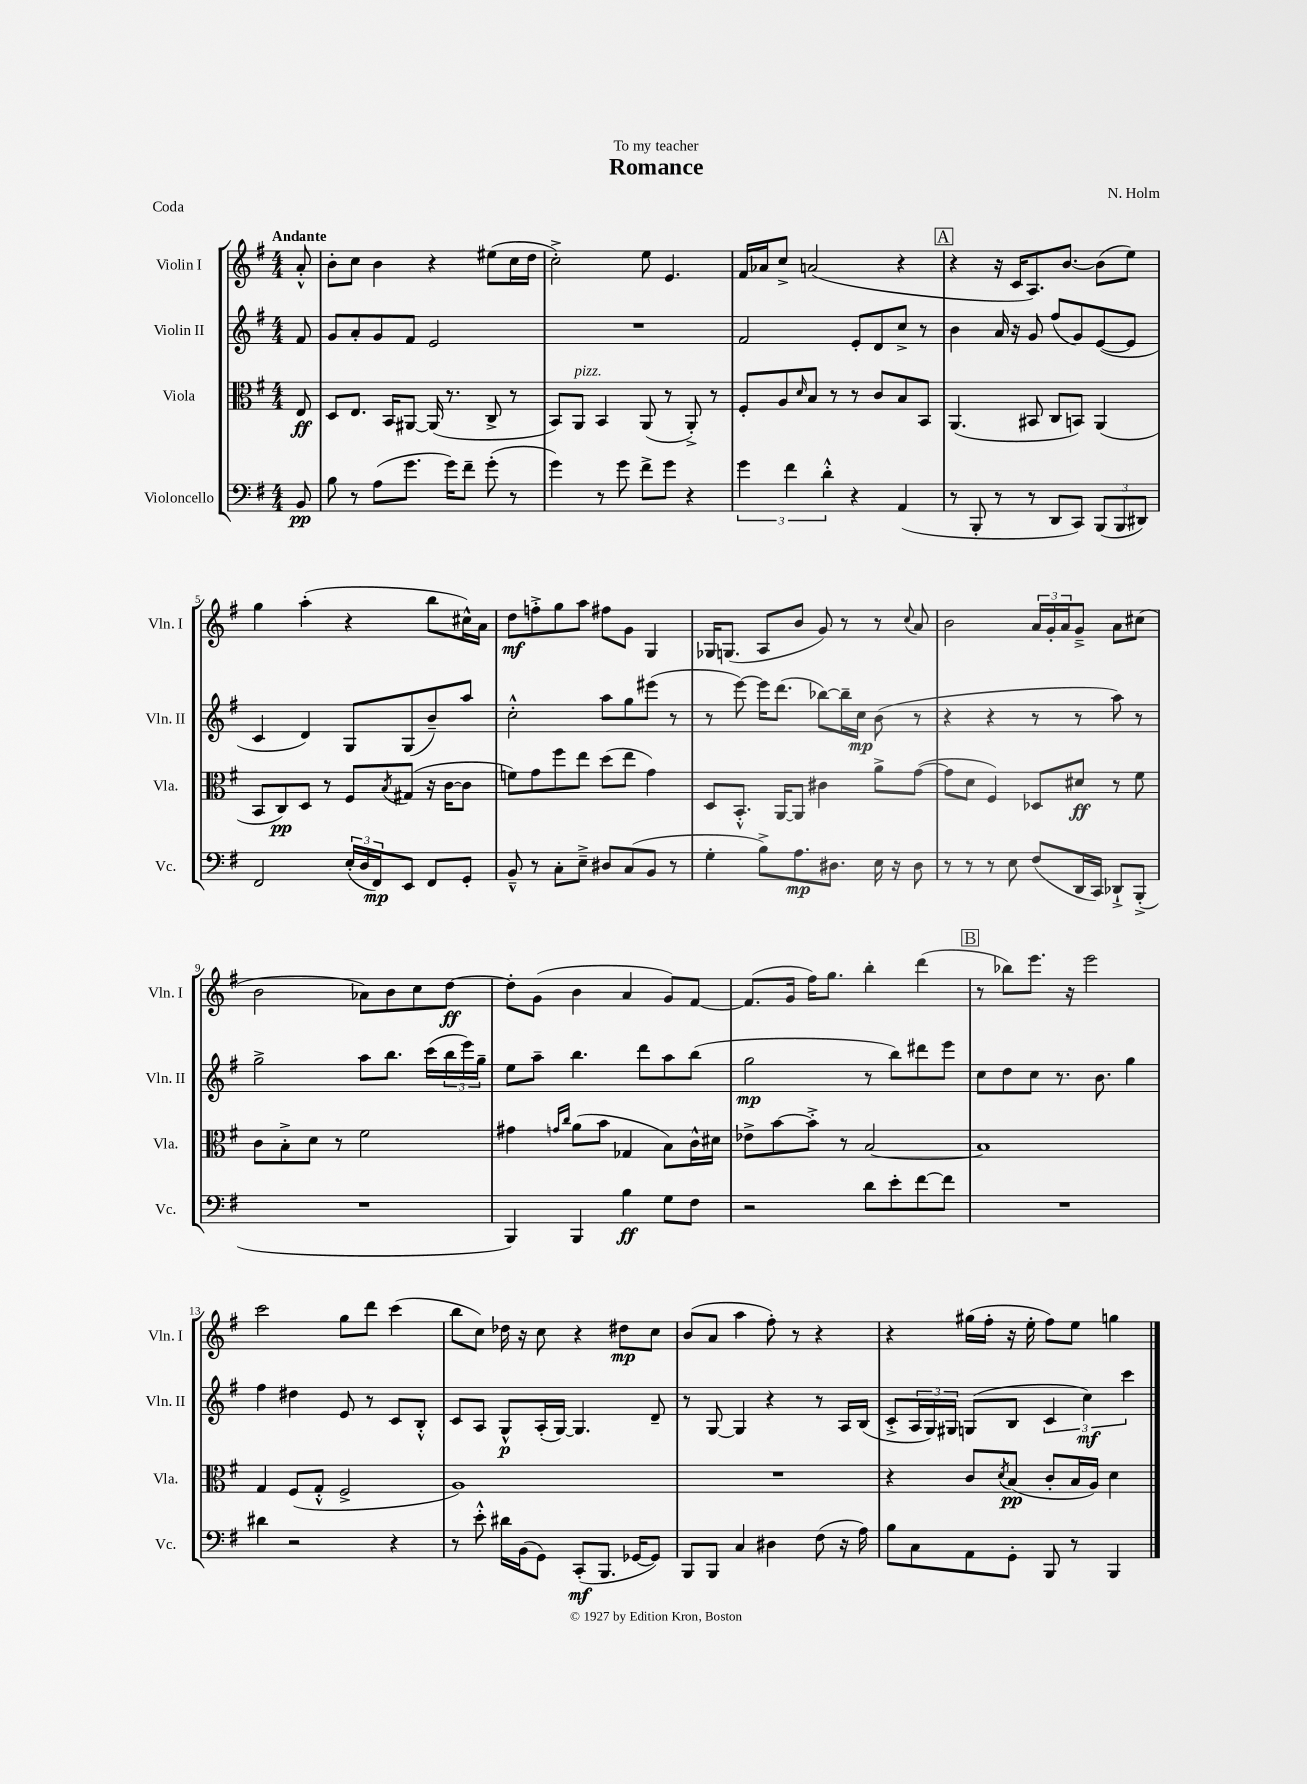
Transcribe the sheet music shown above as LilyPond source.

\header { title = "Romance" composer = "N. Holm" dedication = "To my teacher" piece = "Coda" }
<<
\new StaffGroup <<
\new Staff = "s0" \with { instrumentName = "Violin I" shortInstrumentName = "Vln. I" } {
    \clef treble \key g \major \numericTimeSignature \time 4/4 \partial 8 \tempo "Andante"
    a'8-.-^ |
    b'8-. c''8 b'4 r4 eis''8( c''16 d''16 |
    c''2-.->) e''8 e'4. |
    fis'16 aes'16 c''8-> a'2( r4 |
    \mark \markup { \box "A" } r4 r16 c'16 a8.) b'8.~ b'8( e''8) |
    g''4 a''4-.( r4 b''8 cis''16-^) a'16 |
    d''8\mf f''8-.-> g''8 a''8 fis''8 g'8 g4 |
    ges16 g8.( a8 b'8 g'8) r8 r8 \appoggiatura { c''8 } a'8 |
    b'2 \tuplet 3/2 { a'16 g'16-. a'16 } g'8---> a'8 cis''8( |
    b'2 aes'8) b'8 c''8 d''8~\ff |
    d''8-. g'8( b'4 a'4 g'8) fis'8~ |
    fis'8.( g'16 fis''16) g''8. b''4-. d'''4( |
    \mark \markup { \box "B" } r8 bes''8) e'''8. r16 e'''2 |
    c'''2 g''8 d'''8 c'''4( |
    b''8 c''8) des''16 r16 c''8 r4 dis''8\mp c''8 |
    b'8( a'8 a''4 fis''8-.) r8 r4 |
    r4 gis''16( fis''16-. r16 e''16-. fis''8) e''8 g''4 \bar "|." |
}
\new Staff = "s1" \with { instrumentName = "Violin II" shortInstrumentName = "Vln. II" } {
    \clef treble \key g \major \numericTimeSignature \time 4/4 \partial 8
    fis'8 |
    g'8 a'8-. g'8 fis'8 e'2 |
    R1 |
    fis'2 e'8-. d'8 c''8-> r8 |
    \mark \markup { \box "A" } b'4 a'16 r16 g'8 fis''8( g'8) e'8~( e'8 |
    c'4 d'4) g8 g8( b'8--) a''8 |
    c''2-.-^ a''8 g''8 eis'''8( r8 |
    r8 e'''8~) e'''16 d'''8.( bes''8~) bes''16-- c''16\mp b'8( r8 |
    r4 r4 r8 r8 a''8) r8 |
    g''2-> a''8 b''8. c'''16( \tuplet 3/2 { b''16 e'''16) g''16-- } |
    e''8 a''8-- b''4. d'''8 a''8 b''8( |
    g''2\mp r8 b''8) dis'''8 e'''8 |
    \mark \markup { \box "B" } c''8 d''8 c''8 r8. b'8. g''4 |
    fis''4 dis''4 e'8 r8 c'8 b8-.-^ |
    c'8 a8 g8-^\p a16-.( g16~) g4. d'8-- |
    r8 g8~ g4 r4 r8 a16 b16( |
    c'8-.-> \tuplet 3/2 { a16 g16) gis16 } g8( b8 \tuplet 3/2 { c'4 c''4\mf) c'''4 } \bar "|." |
}
\new Staff = "s2" \with { instrumentName = "Viola" shortInstrumentName = "Vla." } {
    \clef alto \key g \major \numericTimeSignature \time 4/4 \partial 8
    e8\ff |
    d8 e8. b,16 ais,8~ ais,16( r8. c8-> r8 |
    b,8) a,8^\markup { \italic "pizz." } b,4 a,8( r8 a,8-.->) r8 |
    fis8-. a8 \grace { d'16 } b8 r8 r8 c'8 b8 b,8 |
    \mark \markup { \box "A" } a,4.( bis,8 c8 b,8) a,4( |
    b,8 c8\pp) d8 r8 fis8 \acciaccatura { b8 } gis8( r16 c'16~ c'8 |
    f'8) g'8 fis''8 e''8 d''8( e''8 g'4) |
    d8 b,8.-.-^ a,16~ a,8 cis'4 a'8-> g'8~( |
    g'8 d'8 fis4) des8 dis'8\ff r8 fis'8 |
    c'8 b8-.-> d'8 r8 fis'2 |
    gis'4 \grace { g'16 c''16 } a'8( b'8 ges4 b8) c'16-^ dis'16 |
    ees'8-> b'8~ b'8-.-> r8 b2~ |
    \mark \markup { \box "B" } b1 |
    g4 fis8( g8-.-^ fis2-> |
    a1) |
    R1 |
    r4 c'8 \acciaccatura { d'8 } b8\pp( c'8-. b16 a16) d'4 \bar "|." |
}
\new Staff = "s3" \with { instrumentName = "Violoncello" shortInstrumentName = "Vc." } {
    \clef bass \key g \major \numericTimeSignature \time 4/4 \partial 8
    b,8\pp |
    b8 r8 a8( g'8. g'16) fis'8-- g'8-.( r8 |
    g'4) r8 g'8 fis'8-> g'8 r4 |
    \tuplet 3/2 { g'4 fis'4 d'4-.-^ } r4 a,4( |
    \mark \markup { \box "A" } r8 b,,8-. r8 r8 d,8 c,8) \tuplet 3/2 { b,,8( b,,8 dis,8) } |
    fis,2 \tuplet 3/2 { e16-.( d16 fis,16\mp) } e,8 fis,8 g,8-. |
    b,8---^ r8 c8-. e8---> dis8 c8( b,8 r8 |
    g4-. b8->) a8.\mp dis8. e16 r16 dis8 |
    r8 r8 r8 e8 fis8( d,16 c,16) des,8-!-> b,,8-.->( |
    R1 |
    b,,4) b,,4 b4\ff g8 fis8 |
    r2 d'8 e'8-. fis'8~ fis'8 |
    \mark \markup { \box "B" } R1 |
    dis'4 r2 r4 |
    r8 e'8-.-^ dis'16 b,16( g,8) c,8-.\mf( b,,8. ges,16~ ges,8) |
    b,,8 b,,8 c4 dis4 fis8( r16 a16) |
    b8 c8 a,8 g,8-. b,,8 r8 b,,4 \bar "|." |
}
>>
>>
